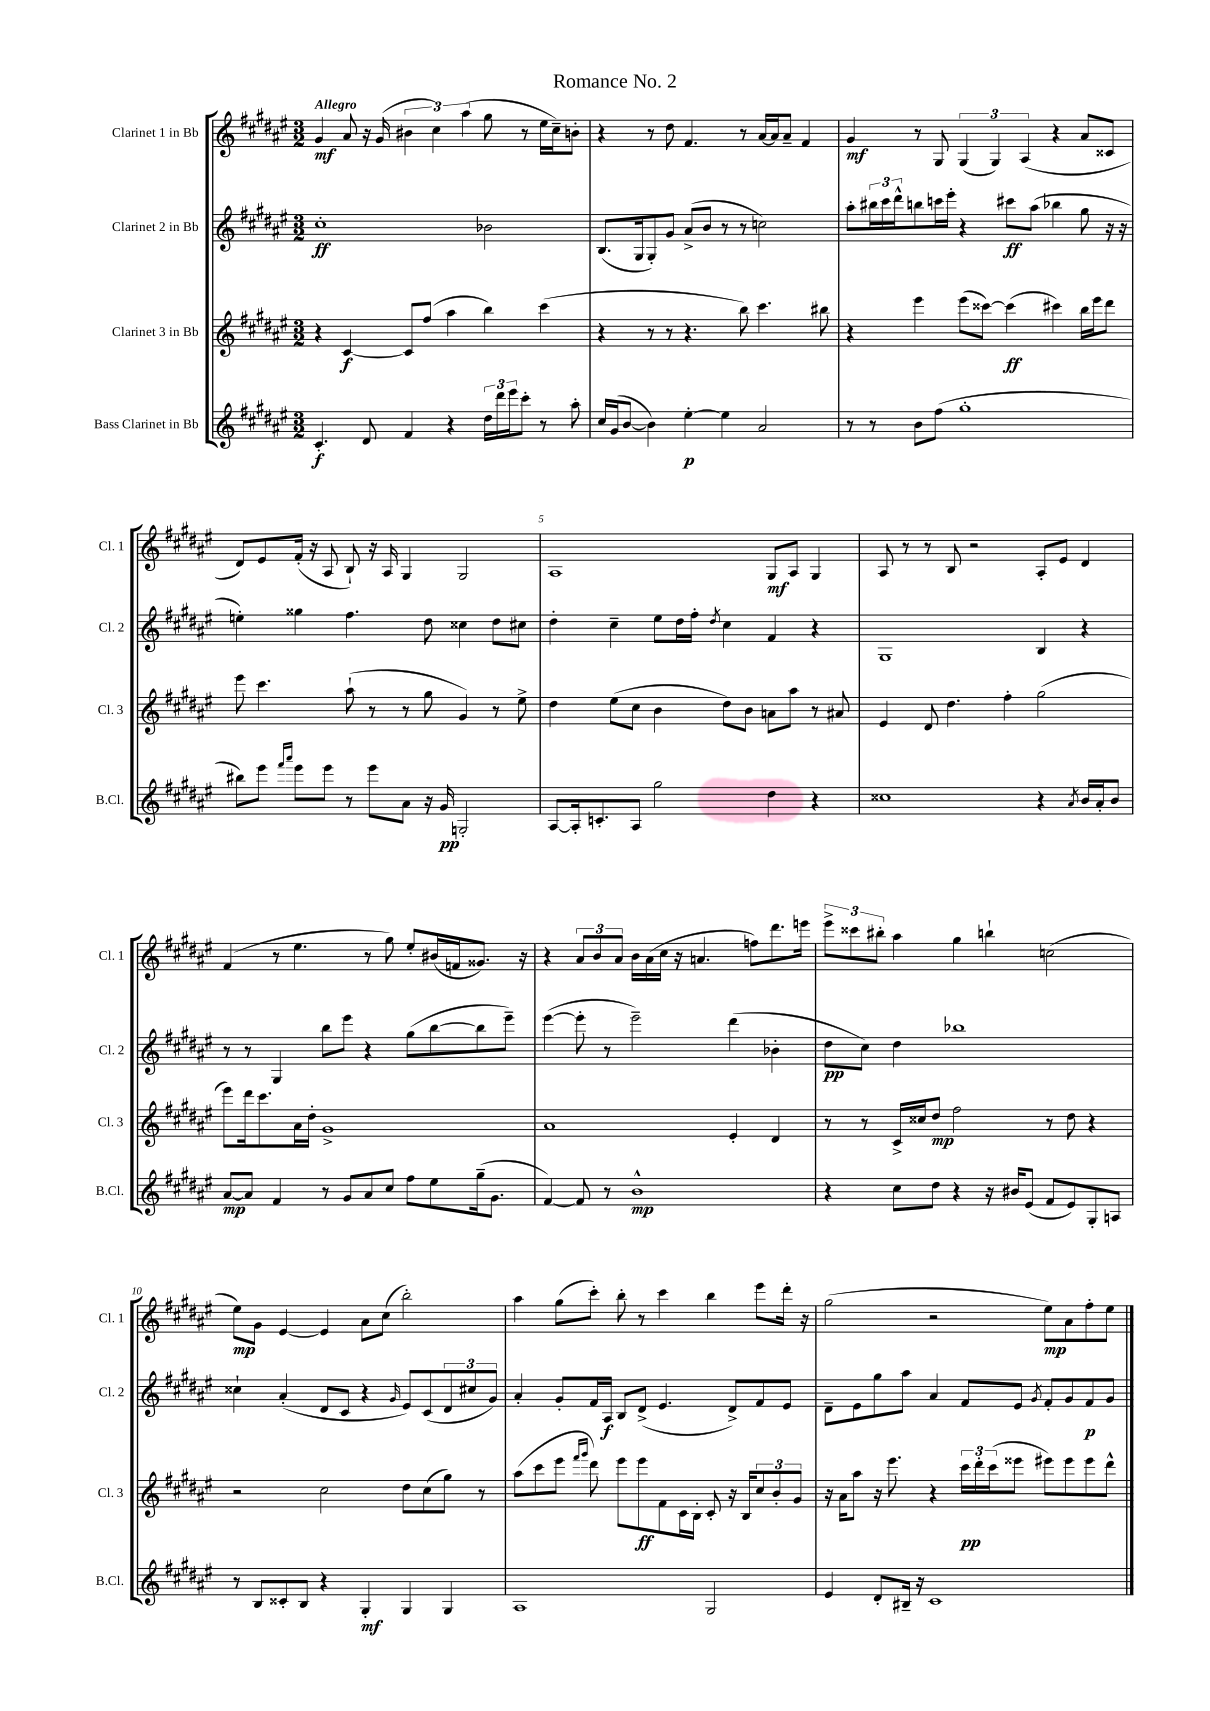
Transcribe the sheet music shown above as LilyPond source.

\header { title = "Romance No. 2" }
<<
\new StaffGroup <<
\new Staff = "s0" \with { instrumentName = "Clarinet 1 in Bb" shortInstrumentName = "Cl. 1" } {
    \clef treble \key fis \major \numericTimeSignature \time 3/2 \tempo "Allegro"
    gis'4\mf ais'8 r16 gis'16( \tuplet 3/2 { bis'4 cis''4) ais''4( } gis''8 r8 eis''16 cis''16--) b'8-. |
    r4 r8 dis''8 fis'4. r8 ais'16~ ais'16 ais'8-- fis'4 |
    gis'4\mf r8 gis8 \tuplet 3/2 { gis4( gis4) ais4( } r4 ais'8 cisis'8 |
    dis'8) eis'8 fis'16-.( r16 ais8 b8-!) r16 ais16 gis4 gis2 |
    ais1 gis8\mf ais8 gis4 |
    ais8 r8 r8 b8 r2 ais8-. eis'8 dis'4 |
    fis'4( r8 eis''4. r8 gis''8) eis''8-. bis'16( f'16 gisis'8.) r16 |
    r4 \tuplet 3/2 { ais'8 b'8 ais'8 } b'16 ais'16( cis''16 r16 a'4. f''8) dis'''8. e'''16 |
    \tuplet 3/2 { eis'''8-> cisis'''8 bis''8-. } ais''4 gis''4 b''4-! c''2( |
    eis''8\mp) gis'8 eis'4~ eis'4 ais'8 cis''8( b''2-.) |
    ais''4 gis''8( cis'''8-.) b''8-. r8 cis'''4 b''4 eis'''8 dis'''16-. r16 |
    gis''2( r2 eis''8\mp) ais'8 fis''8-. eis''8 \bar "|." |
}
\new Staff = "s1" \with { instrumentName = "Clarinet 2 in Bb" shortInstrumentName = "Cl. 2" } {
    \clef treble \key fis \major \numericTimeSignature \time 3/2
    cis''1-.\ff bes'2 |
    b8.( gis16 gis8-.) gis'8 ais'8->( b'8 r8 r8 c''2) |
    ais''8-. \tuplet 3/2 { bis''16 cis'''16 dis'''16-^ } b''8 c'''16 eis'''16-. r4 cis'''8\ff ais''8( bes''4 gis''8 r16 r16 |
    e''4-.) gisis''4 fis''4. dis''8 cisis''4 dis''8 cis''8 |
    dis''4-. cis''4-- eis''8 dis''16 fis''16-. \acciaccatura { dis''8 } cis''4 fis'4 r4 |
    gis1 b4 r4 |
    r8 r8 gis4 b''8 eis'''8 r4 gis''8( b''8~ b''8 eis'''8--) |
    eis'''4~( eis'''8-. r8 eis'''2--) dis'''4( bes'4-. |
    dis''8\pp cis''8) dis''4 bes''1 |
    cisis''4-! ais'4-.( dis'8 cis'8 r4 \grace { gis'16 } eis'8) cis'8( \tuplet 3/2 { dis'8 cis''8 gis'8) } |
    ais'4-. gis'8-. fis'16 ais16\f b8 dis'8->( eis'4. dis'8->) fis'8 eis'8 |
    dis'8-- eis'8 gis''8 ais''8 ais'4 fis'8 eis'8 \acciaccatura { gis'8 } fis'8-. gis'8 fis'8\p gis'8 \bar "|." |
}
\new Staff = "s2" \with { instrumentName = "Clarinet 3 in Bb" shortInstrumentName = "Cl. 3" } {
    \clef treble \key fis \major \numericTimeSignature \time 3/2
    r4 cis'4~\f cis'8 fis''8( ais''4 b''4) cis'''4( |
    r4 r8 r8 r4. b''8) cis'''4. bis''8 |
    r4 eis'''4 eis'''8( cisis'''8~) cisis'''4\ff( cis'''4) b''16 eis'''16 dis'''8 |
    eis'''8 cis'''4. ais''8-!( r8 r8 gis''8 gis'4) r8 eis''8-> |
    dis''4 eis''8( cis''8 b'4 dis''8) b'8 a'8 ais''8 r8 ais'8 |
    eis'4 dis'8 dis''4. fis''4-. gis''2( |
    eis'''8) dis'''16 cis'''8. ais'16 dis''16-. gis'1-> |
    ais'1 eis'4-. dis'4 |
    r8 r8 cis'16-> cisis''16 dis''8\mp fis''2 r8 dis''8 r4 |
    r2 cis''2 dis''8 cis''8( gis''8) r8 |
    ais''8( cis'''8 eis'''8 \grace { fis'''16 gis'''16 } dis'''8) eis'''8 eis'''8\ff fis'8 cis'16 b16-. cis'8-. r16 b16 \tuplet 3/2 { cis''8 b'8-. gis'8 } |
    r16 ais'16 ais''8 r16 eis'''8. r4 \tuplet 3/2 { cis'''16\pp dis'''16-. cis'''16( } eisis'''8 eis'''8) eis'''8 eis'''8 dis'''8-^ \bar "|." |
}
\new Staff = "s3" \with { instrumentName = "Bass Clarinet in Bb" shortInstrumentName = "B.Cl." } {
    \clef treble \key fis \major \numericTimeSignature \time 3/2
    cis'4.-.\f dis'8 fis'4 r4 \tuplet 3/2 { dis''16 dis'''16 eis'''16 } cis'''8-. r8 ais''8-. |
    cis''16 gis'16( b'8~ b'4) eis''4~-.\p eis''4 ais'2 |
    r8 r8 b'8 fis''8( gis''1-. |
    bis''8) eis'''8 \grace { fis'''16 ais'''16 } eis'''8 eis'''8 r8 eis'''8 ais'8 r16 gis'16\pp g2-. |
    ais8~ ais16-. c'8.-. ais8 gis''2 dis''4 r4 |
    cisis''1 r4 \acciaccatura { ais'8 } b'16 ais'16-. b'8 |
    ais'8~\mp ais'8 fis'4 r8 gis'8 ais'8 cis''8 fis''8 eis''8 gis''16--( gis'8. |
    fis'4~) fis'8 r8 b'1-^\mp |
    r4 cis''8 dis''8 r4 r16 bis'16 eis'8( fis'8 eis'8) gis8-. a8 |
    r8 b8 cisis'8-. b8 r4 gis4-.\mf gis4 gis4 |
    ais1 gis2 |
    eis'4 dis'8-. bis16-- r16 cis'1 \bar "|." |
}
>>
>>
\layout { \context { \Score \override BarNumber.break-visibility = ##(#f #t #t) barNumberVisibility = #(every-nth-bar-number-visible 5) } }
